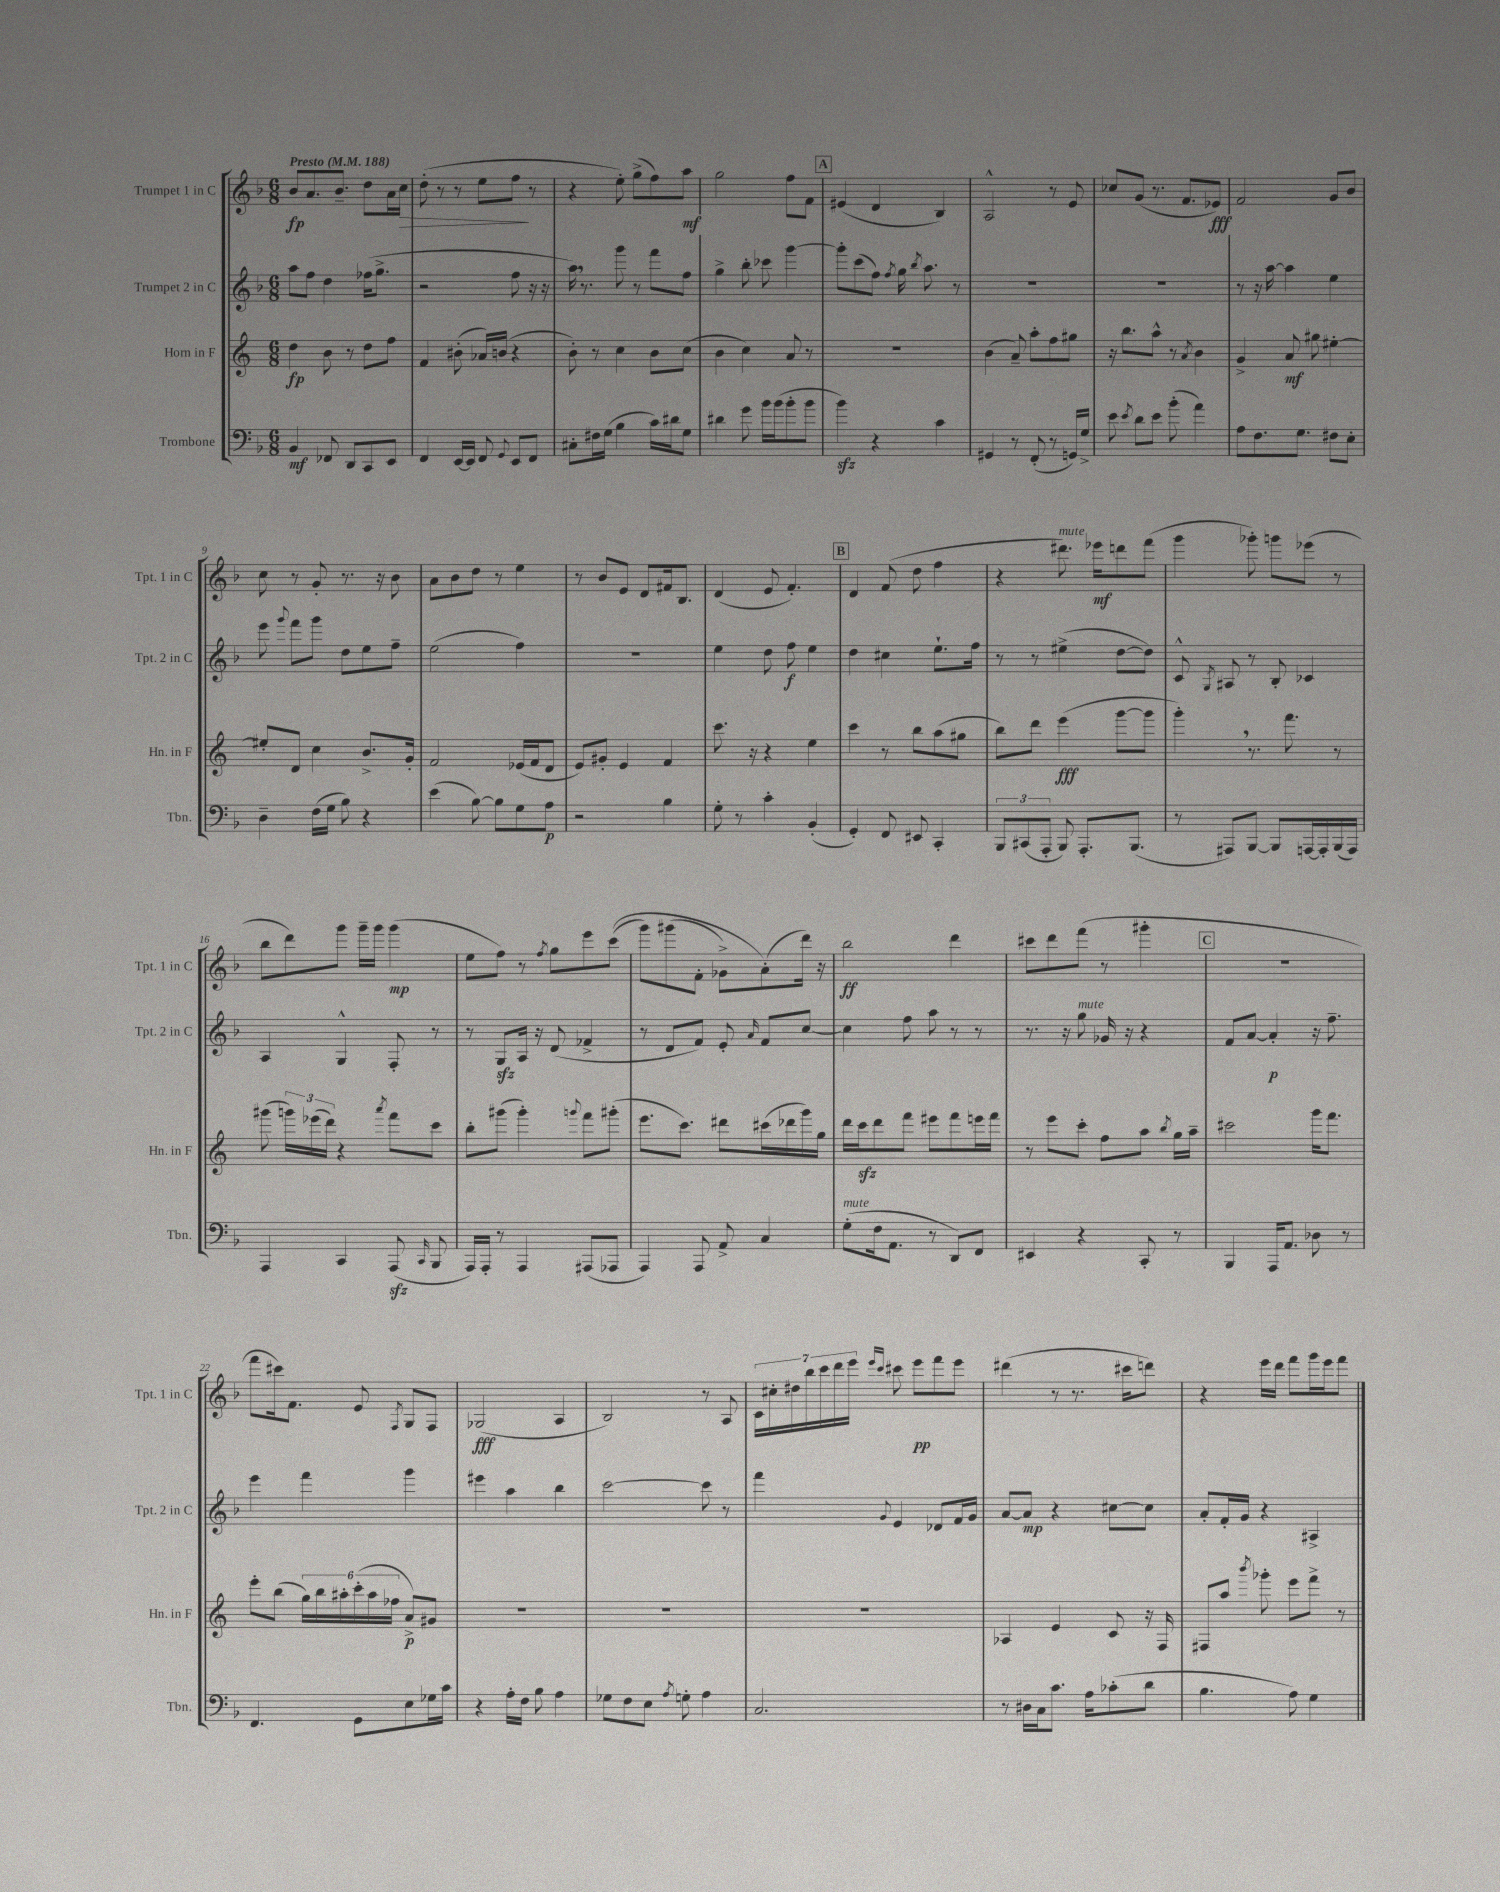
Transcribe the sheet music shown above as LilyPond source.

<<
\new StaffGroup <<
\new Staff = "s0" \with { instrumentName = "Trumpet 1 in C" shortInstrumentName = "Tpt. 1 in C" } {
    \clef treble \key f \major \numericTimeSignature \time 6/8 \tempo "Presto" 4 = 188
    \autoBeamOff bes'8[\fp a'8. bes'8.]-- d''8[ a'16 c''16]\> |
    d''8-.( r8 r8 e''8[ f''8]\! r8 |
    r4 e''8-.) g''8[->( f''8) a''8]\mf |
    g''2 f''8[ f'8] |
    \mark \markup { \box "A" } eis'4( d'4 bes4) |
    a2-^ r8 e'8 |
    ces''8[ g'8]( r8. f'8.[ ees'8]\fff) |
    f'2 g'8[ bes'8] |
    c''8 r8 g'8-. r8. r16 bes'8 |
    a'8[ bes'8 d''8] r8 e''4 |
    r8 bes'8[ e'8] d'8[ fis'16 bes8.] |
    d'4( e'8 f'4.-.) |
    \mark \markup { \box "B" } d'4 f'8( d''8 f''4 |
    r4 dis'''8.^\markup { \italic "mute" }) ees'''16[\mf d'''8 f'''8]( |
    g'''4 ges'''8-.) g'''8[ ees'''8]( r8 |
    bes''8[ d'''8) g'''8] g'''16[-- g'''16] g'''4\mp( |
    e''8[ f''8]) r8 \acciaccatura { f''8 } g''8[ e'''8 c'''8](\( |
    g'''8[) gis'''8( f'8]-. ges'8[->) a'8-.(\) d'''16]) r16 |
    bes''2\ff d'''4 |
    cis'''8[ d'''8 f'''8]( r8 gis'''4-. |
    \mark \markup { \box "C" } R2. |
    f'''8[ cis'''16) f'8.] e'8 \acciaccatura { f8 } g8[ f8] |
    ges2\fff( a4 |
    bes2) r8 a8 |
    \tuplet 7/4 { c'16[ cis''16-. dis''16 bes''16 c'''16 d'''16 e'''16] } \grace { e'''16[ c'''16] } cis'''8 e'''8[\pp f'''8 e'''8] |
    dis'''4( r8 r8. cis'''16[ d'''8]) |
    r4 e'''16[ d'''16] f'''8[ g'''16 e'''16 f'''8] \bar "|." |
}
\new Staff = "s1" \with { instrumentName = "Trumpet 2 in C" shortInstrumentName = "Tpt. 2 in C" } {
    \clef treble \key f \major \numericTimeSignature \time 6/8
    \autoBeamOff a''8[ f''8] d''4 fes''16[( g''8.]-> |
    r2 f''8 r16 r16 |
    a''16) \breathe r8. g'''8 r8 f'''8[ f''8] |
    g''4-> bes''8-. ces'''8 g'''4~ |
    \mark \markup { \box "A" } g'''8[-. c'''8( f''8]) \acciaccatura { f''8 } g''16 \acciaccatura { bes''8 } a''8. r8 |
    R2. |
    R2. |
    r8 r16 a''16~ a''4 e''4 |
    e'''8 \appoggiatura { g'''8 } f'''8[ g'''8] d''8[ e''8 f''8]-- |
    e''2( f''4) |
    R2. |
    e''4 d''8 f''8\f e''4 |
    \mark \markup { \box "B" } d''4 cis''4 e''8.[-! f''16] |
    r8 r8 eis''4->( d''8[~ d''8]) |
    c'8-^ \acciaccatura { g8 } ais8 r8 bes8-. ces'4 |
    a4 g4-^ f8-. r8 |
    r8 g8[\sfz a16] r16 d'8( fes'4-> |
    r8 d'8[ f'8]) e'8-. \grace { a'16 } f'8[ c''8]~ |
    c''4 f''8 a''8 r8 r8 |
    r8. r16 g''8^\markup { \italic "mute" } ges'16 r16 r4 |
    \mark \markup { \box "C" } f'8[ a'8]~ a'4-.\p r16 f''8.-- |
    e'''4 f'''4 g'''4 |
    eis'''4 a''4 bes''4 |
    c'''2~ c'''8 r8 |
    f'''4 \appoggiatura { g'8 } e'4 des'8[ f'16 g'16] |
    a'8[~ a'8]\mp r4 cis''8[~ cis''8] |
    a'8[-. f'16-. g'16] r4 ais4-> \bar "|." |
}
\new Staff = "s2" \with { instrumentName = "Horn in F" shortInstrumentName = "Hn. in F" } {
    \clef treble \key c \major \numericTimeSignature \time 6/8
    \autoBeamOff d''4\fp b'8 r8 d''8[ f''8] |
    f'4 bis'8-.( aes'16[) b'16]( r4 |
    b'8-.) r8 c''4 b'8[ c''8]( |
    b'4 c''4) a'8 r8 |
    \mark \markup { \box "A" } R2. |
    b'4( a'8--) a''8[-. f''8 gis''8] |
    r16 b''8.[ a''8]-^ r8 \acciaccatura { a'8 } b'4 |
    g'4-> a'8\mf gis''8 eis''4~-. |
    eis''8[-. d'8] c''4 b'8.[-> g'16]-. |
    f'2 ees'16[( f'16 d'8] |
    e'8[) gis'8]-. e'4 f'4 |
    c'''8. r16 r4 e''4 |
    \mark \markup { \box "B" } c'''4 r8 b''8[ a''8( gis''8] |
    b''8[) d'''8] e'''4\fff( g'''8[~ g'''8] |
    g'''4-.) \breathe r8. f'''8. r8 |
    gis'''8( \tuplet 3/2 { g'''16[) ees'''16( d'''16]) } r4 \acciaccatura { a'''8 } f'''8[ c'''8] |
    b''8[-. gis'''8]( gis'''4-.) \appoggiatura { g'''8 } f'''8[ gis'''8]-.( |
    e'''8.[ c'''8.]) dis'''8[ cis'''16( des'''16 g'''16) g''16] |
    d'''16[ c'''16\sfz d'''8 f'''8] eis'''8[ f'''8 e'''16 f'''16] |
    r8 e'''8[ c'''8]-. f''8[ a''8] \acciaccatura { b''8 } g''16[ a''16]-- |
    \mark \markup { \box "C" } cis'''2 g'''16[ f'''8.] |
    e'''8[-. b''8]( \tuplet 6/4 { g''16[) b''16 ais''16-. c'''16-.( ais''16 fes''16] } a'8[->\p) gis'8] |
    R2. |
    R2. |
    R2. |
    aes4 e'4 c'8 r16 f16 |
    fis8[ a''8] \acciaccatura { b'''8 } ges'''8-. e'''8[ f'''8]-> r8 \bar "|." |
}
\new Staff = "s3" \with { instrumentName = "Trombone" shortInstrumentName = "Tbn." } {
    \clef bass \key f \major \numericTimeSignature \time 6/8
    \autoBeamOff bes,4\mf fes,8 d,8[ c,8 e,8] |
    f,4 e,16[~ e,16] f,8 \appoggiatura { g,8 } e,8[ f,8] |
    cis8[-. fis16 g16]( bes4 c'16[) dis'16 g8] |
    dis'4 g'8 bes'16[ bes'16( bes'8-. bes'8] |
    \mark \markup { \box "A" } bes'4\sfz) r4 c'4 |
    gis,4 r8 f,8-.( r8 g,16[) g16]-> |
    e'8 \acciaccatura { e'8 } d'8[ e'8] bes'8-.( a'4) |
    a8[ f8. g8.] fis8[ e8]-. |
    d4-- f16[( g16] bes8) r4 |
    e'4( bes8~) bes8[ g8 a8]\p |
    r2 bes4 |
    g8-. r8 c'4-. bes,4-.( |
    \mark \markup { \box "B" } g,4-.) f,8 eis,8 c,4-. |
    \tuplet 3/2 { bes,,8[ cis,8( a,,8]-. } bes,,8) a,,8.[-. bes,,8.]( |
    r8 ais,,8[) bes,,8]~ bes,,8[ a,,16~ a,,16-. bes,,16( a,,16]) |
    a,,4 c,4 a,,8\sfz( \grace { c,16 } bes,,8 |
    a,,16[) a,,16]-. r8 a,,4 ais,,8[( aes,,8] |
    a,,4) a,,8 a,8-> c4 |
    g8[-.^\markup { \italic "mute" }( f16 a,8.] r8 d,8[) f,8] |
    eis,4 r4 c,8-. r8 |
    \mark \markup { \box "C" } bes,,4 a,,16[ a,8.] des8 r8 |
    f,4. g,8[ e8 ges16 c'16] |
    r4 a16[-. f16] bes8 a4 |
    ges8[ f8 e8] \acciaccatura { a8 } g8-. a4 |
    c2. |
    r8 dis16[ c16 c'8.] a16[ ces'8-.( d'8] |
    bes4. a8) g4 \bar "|." |
}
>>
>>
